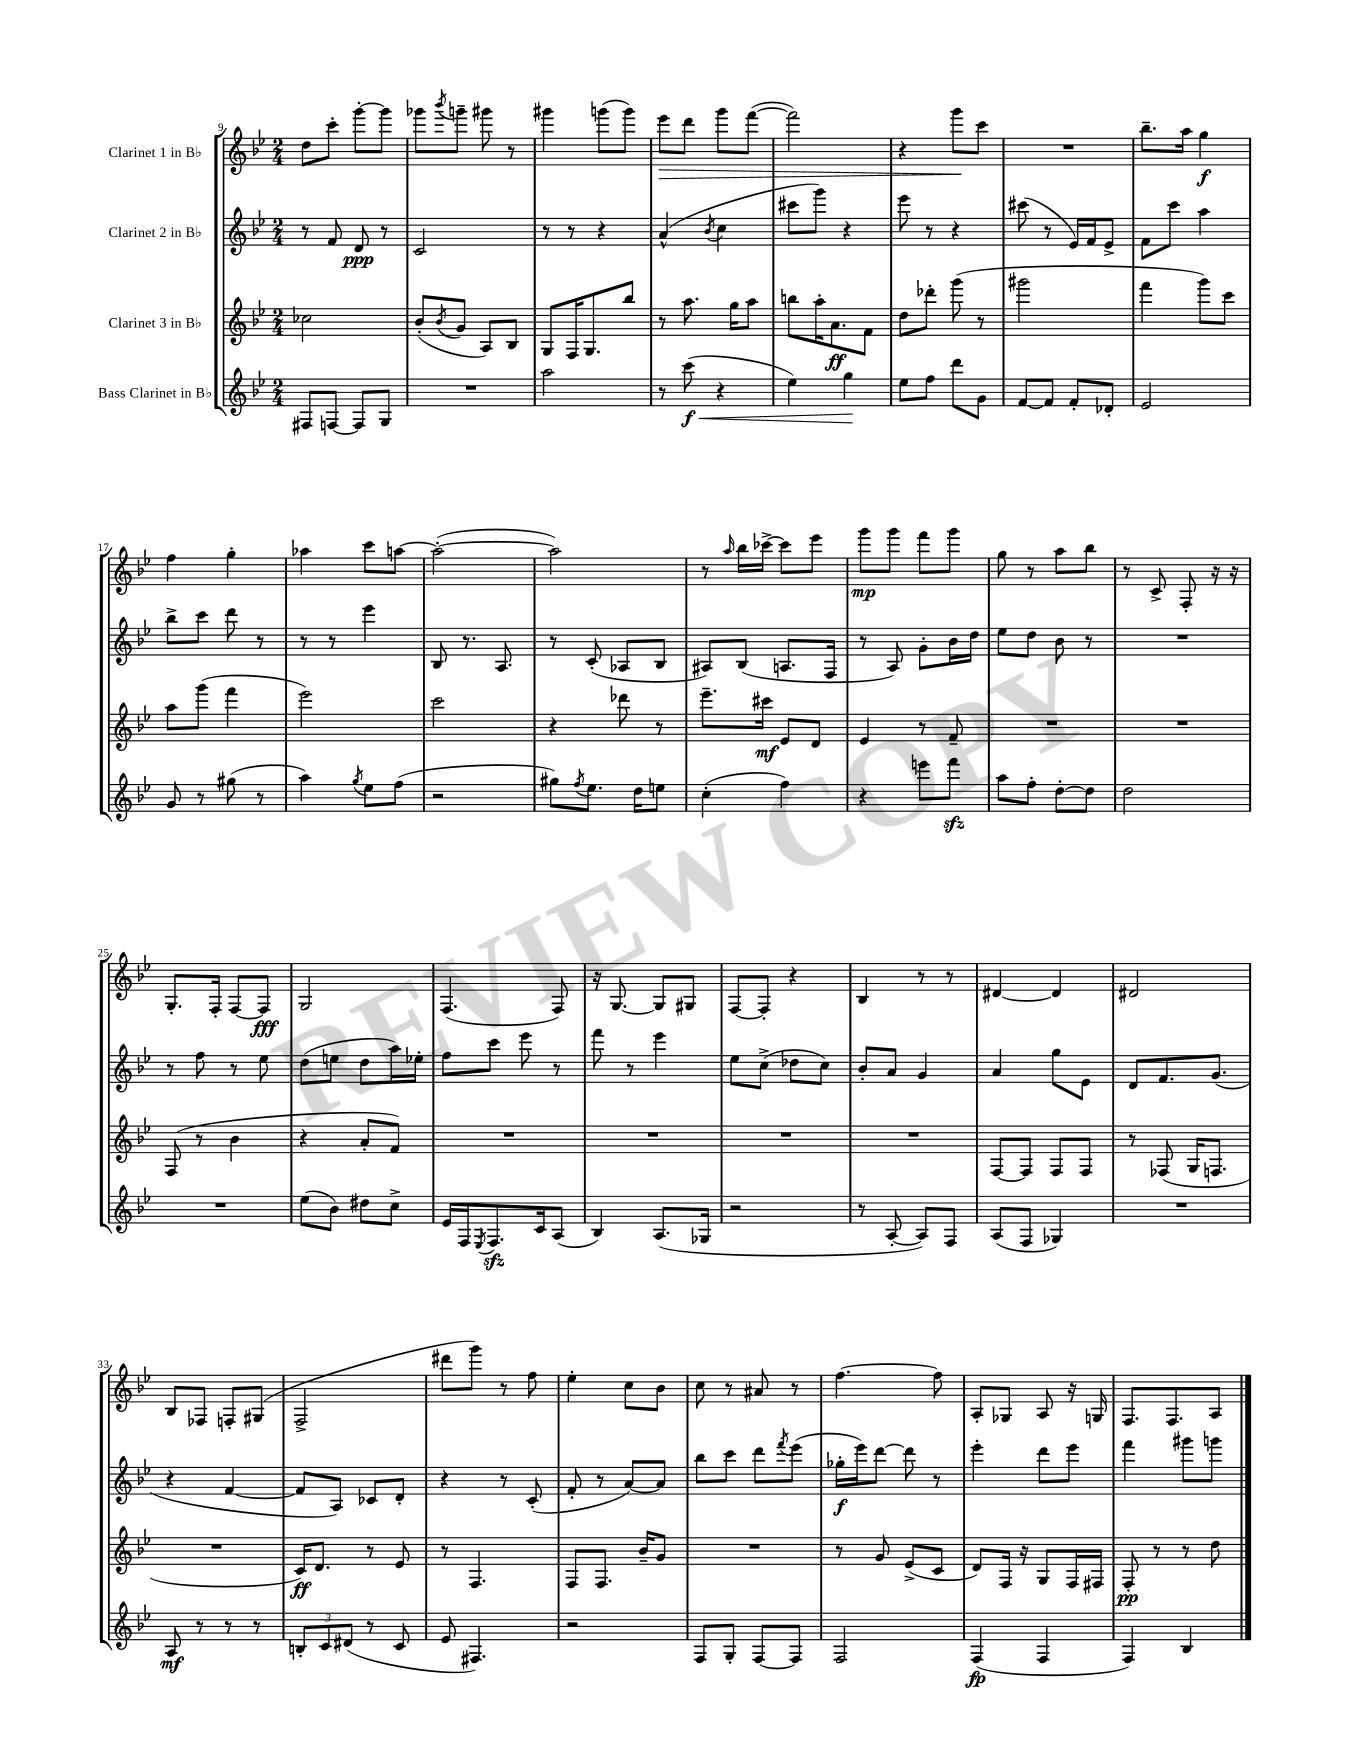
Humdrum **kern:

**kern	**kern	**kern	**kern
*staff4	*staff3	*staff2	*staff1
*clefG2	*clefG2	*clefG2	*clefG2
*k[b-e-]	*k[b-e-]	*k[b-e-]	*k[b-e-]
*M2/4	*M2/4	*M2/4	*M2/4
8F#	2cc-	8r	8dd
[8F	.	8f	8ccc'
8F]	.	8d	[8ggg'
8G	.	8r	8ggg]
=	=	=	=
2r	(8b-'	2c	8ggg-
.	8qb-	.	8qbbb-
.	8g	.	8ggg~
.	8A)	.	8ggg#
.	8B-	.	8r
=	=	=	=
2aa	8G	8r	4ggg#
.	16F	8r	.
.	8.G	.	.
.	.	4r	(8ggg
.	8bb-	.	8ggg)
=	=	=	=
8r	8r	(4a^^	8eee-
(8ccc	8.aa	.	8ddd
.	.	8qb-	.
4r	.	4cc	8ggg
.	16gg	.	.
.	8aa	.	([8fff
=	=	=	=
4ee-)	8bb	8ccc#	2fff])
.	16aa'	8ggg)	.
.	8.a	.	.
4gg	.	4r	.
.	8f	.	.
=	=	=	=
8ee-	8dd	8eee-	4r
8ff	8ddd-'	8r	.
8ddd	(8ggg	4r	8ggg
8g	8r	.	8ccc
=	=	=	=
[8f	2ggg#	(8ccc#	2r
8f]	.	8r	.
8f'	.	16e-)	.
.	.	16f	.
8d-'	.	8e-^	.
=	=	=	=
2e-	4fff	8f	8.bb-~
.	.	8ccc	.
.	.	.	16aa
.	8ggg)	4aa	4gg
.	8ccc	.	.
=	=	=	=
8g	8aa	8bb-^	4ff
8r	(8ggg	8ccc	.
(8gg#	4fff	8ddd	4gg'
8r	.	8r	.
=	=	=	=
4aa)	2eee-)	8r	4aa-
.	.	8r	.
8qgg	.	.	.
8ee-	.	4eee-	8ccc
(8ff	.	.	[8aa
=	=	=	=
2r	2ccc	8B-	(2aa'_
.	.	8.r	.
.	.	8.A	.
=	=	=	=
8gg#)	4r	8r	2aa])
8qff	.	.	.
8.ee-	.	(8c'	.
.	8ddd-	8A-	.
16dd	.	.	.
8ee	8r	8B-	.
=	=	=	=
(4cc'	8.eee-~	8A#)	8r
.	.	.	16qqaa
.	.	(8B-	16bb-
.	16ccc#	.	[16ccc-^
4ff)	8e-	8.A	8ccc-]
.	8d	.	8eee-
.	.	16F	.
=	=	=	=
4r	4e-	8r	8ggg
.	.	8A)	8ggg
8eee	8r	8g'	8fff
8fff	8f~	16b-	8ggg
.	.	16dd	.
=	=	=	=
8aa	2r	8ee-	8gg
8ff'	.	8dd	8r
[8dd'	.	8b-	8aa
8dd]	.	8r	8bb-
=	=	=	=
2dd	2r	2r	8r
.	.	.	8c^
.	.	.	8F'
.	.	.	16r
.	.	.	16r
=	=	=	=
2r	(8F	8r	8.G'
.	8r	8ff	.
.	.	.	16F'
.	4b-	8r	[8F
.	.	8ee-	8F]
=	=	=	=
(8ee-	4r	(8dd	2G
8b-)	.	8ee	.
8dd#	8a'	8dd	.
8cc^	8f)	16aa)	.
.	.	16ee-'	.
=	=	=	=
16e-	2r	8ff	(4.F
16F	.	.	.
8qE-	.	.	.
8.F	.	8ccc	.
.	.	8eee-	.
16c	.	.	.
(8A	.	8r	8F)
=	=	=	=
4B-)	2r	8fff	16r
.	.	.	[8.G
.	.	8r	.
(8.A	.	4eee-	8G]
.	.	.	8G#
16G-	.	.	.
=	=	=	=
2r	2r	8ee-	[8F
.	.	(8cc^	8F']
.	.	8dd-	4r
.	.	8cc)	.
=	=	=	=
8r	2r	8b-'	4B-
[8A'	.	8a	.
8A])	.	4g	8r
8F	.	.	8r
=	=	=	=
(8A	[8F	4a	[4d#
8F	8F]	.	.
4G-)	8F	8gg	4d#]
.	8F	8e-	.
=	=	=	=
2r	8r	8d	2d#
.	(8F-	8.f	.
.	16G	.	.
.	8.F	(8.g	.
=	=	=	=
8A	2r	4r	8B-
8r	.	.	8F-
8r	.	[4f	8F'
8r	.	.	(8G#
=	=	=	=
12B'	16c)	8f]	2F^
.	8.d	.	.
12c	.	.	.
.	.	8A)	.
(12d#	.	.	.
8r	8r	8c-	.
8c	8e-	8d'	.
=	=	=	=
8e-	8r	4r	8ddd#
4.F#)	4.F	.	8ggg)
.	.	8r	8r
.	.	(8c'	8ff
=	=	=	=
2r	8F	8f'	4ee-'
.	8.F	8r	.
.	.	[8a)	8cc
.	16b-~	.	.
.	8g	8a]	8b-
=	=	=	=
8F	2r	8bb-	8cc
8G'	.	8ccc	8r
[8F	.	8ddd	8a#
.	.	8qfff	.
8F]	.	(8eee-	8r
=	=	=	=
2F	8r	16gg-'	[4.ff
.	.	16eee-)	.
.	8g	[8ddd	.
.	(8e-^	8ddd]	.
.	8c	8r	8ff]
=	=	=	=
(4F	8d)	4eee-'	8A'
.	16F	.	8G-
.	16r	.	.
4F	8G	8ddd	8A
.	16F	8eee-	16r
.	16F#	.	16G
=	=	=	=
4F)	8F'	4fff	8.F
.	8r	.	.
.	.	.	8.F
4B-	8r	8ggg#	.
.	8dd	8ggg	8A
==	==	==	==
*-	*-	*-	*-
